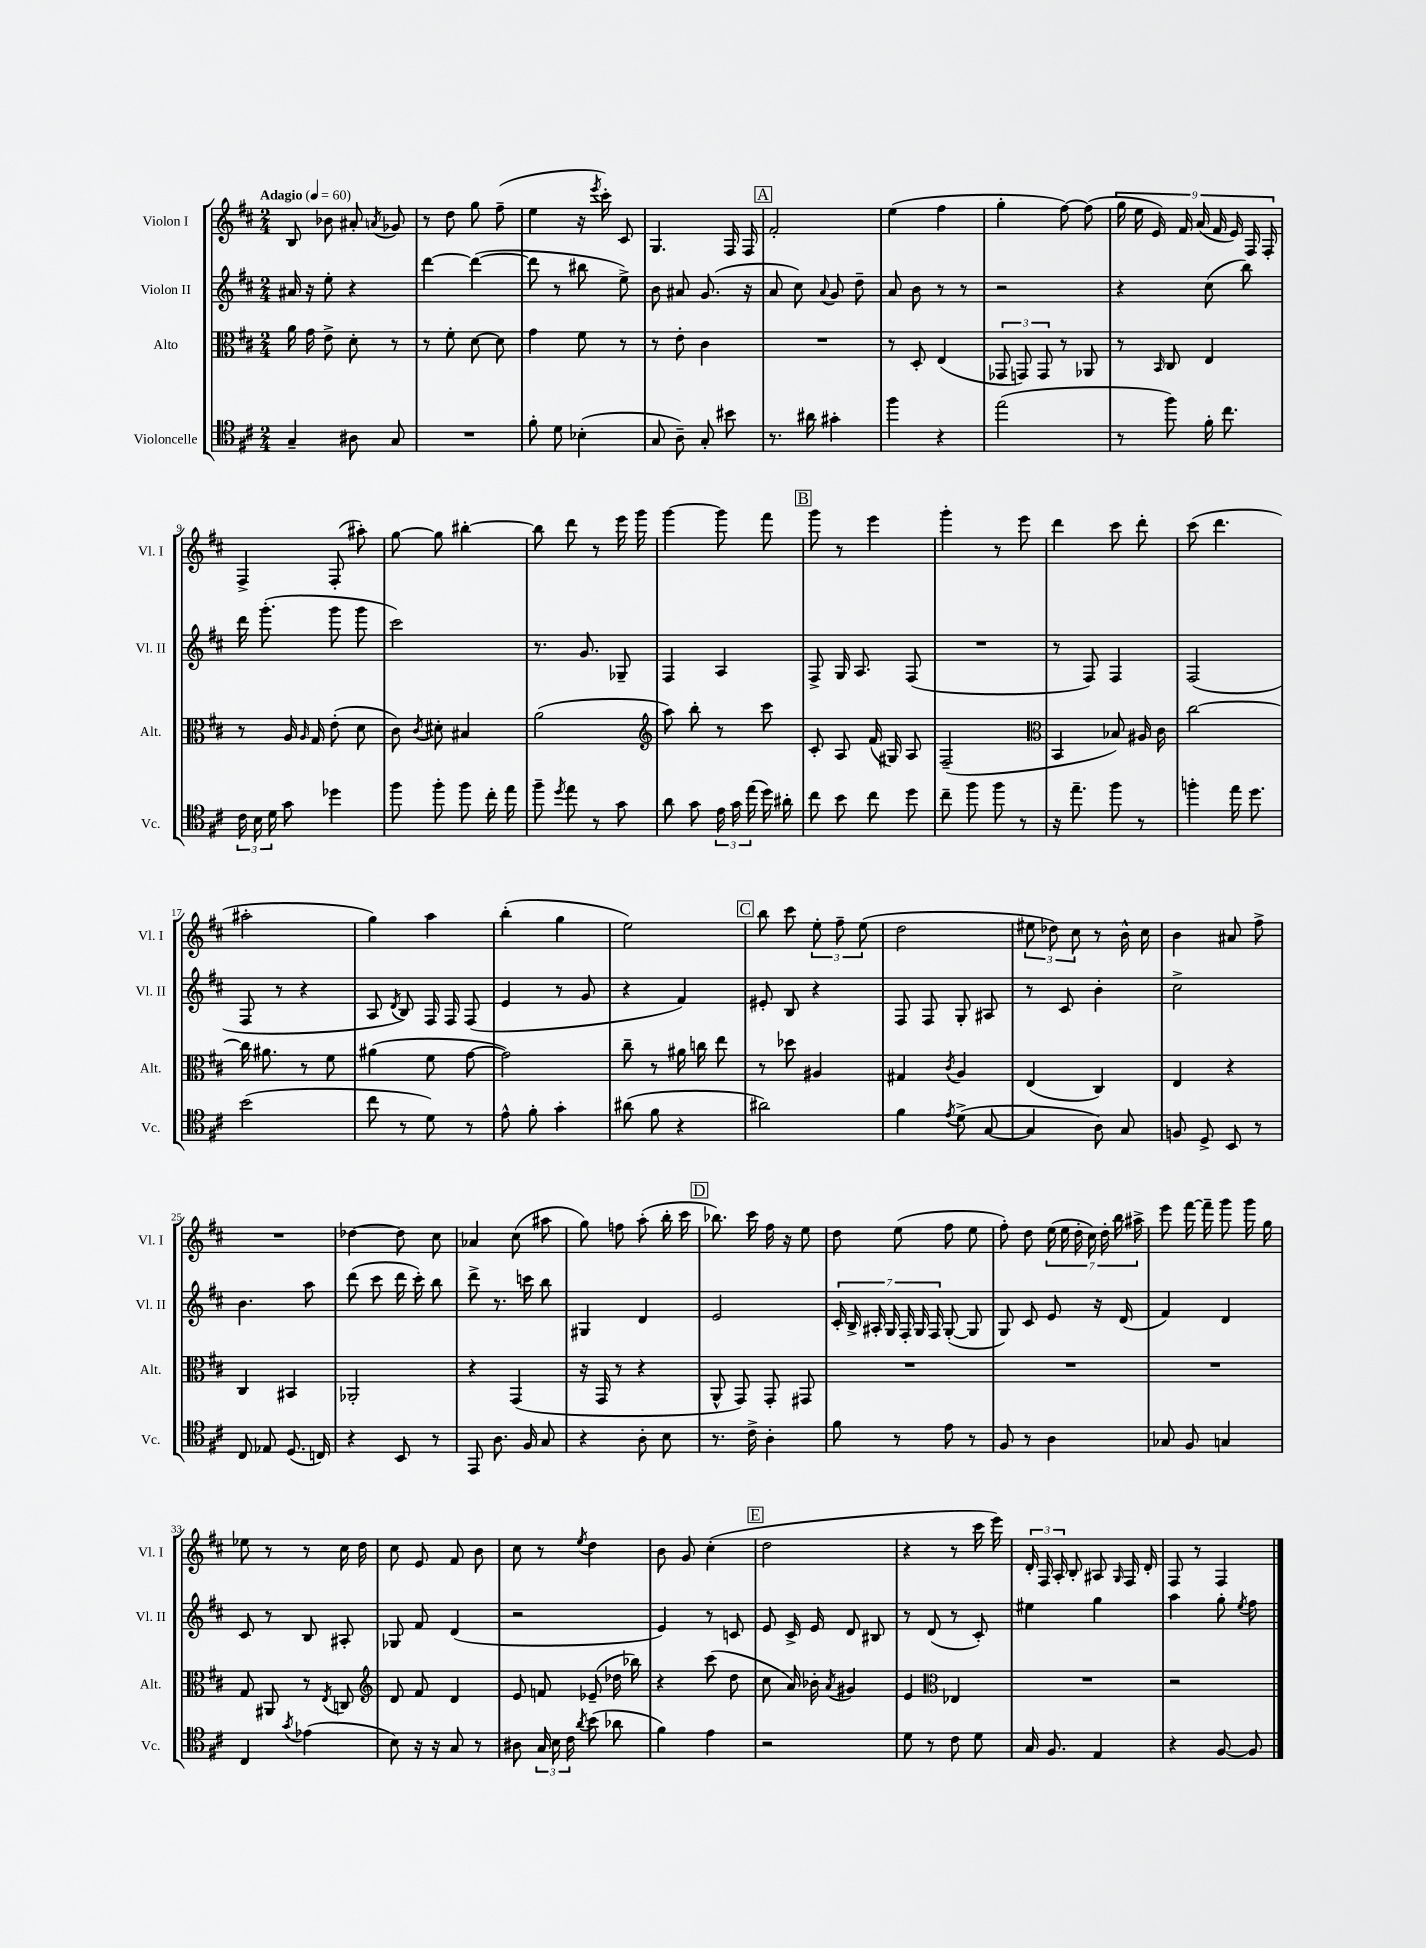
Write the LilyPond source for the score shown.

<<
\new StaffGroup <<
\new Staff = "s0" \with { instrumentName = "Violon I" shortInstrumentName = "Vl. I" } {
    \clef treble \key d \major \numericTimeSignature \time 2/4 \tempo "Adagio" 4 = 60
    \autoBeamOff b8 bes'8 ais'8-. \acciaccatura { a'8 } ges'8 |
    r8 d''8 g''8 fis''8--( |
    e''4 r16 \acciaccatura { e'''8 } cis'''16-.) cis'8 |
    g4. fis16 fis16 |
    \mark \markup { \box "A" } fis'2-. |
    e''4( fis''4 |
    g''4-. fis''8~) fis''8( |
    \tuplet 9/8 { g''16 e''16 e'16) fis'16 a'16( fis'16 e'16) fis16 fis16-. } |
    fis4-> fis8-.( ais''8-.) |
    g''8~ g''8 bis''4~-. |
    bis''8 d'''8 r8 e'''16 g'''16 |
    g'''4~ g'''8 fis'''8 |
    \mark \markup { \box "B" } g'''8 r8 e'''4 |
    g'''4-. r8 e'''8 |
    d'''4 cis'''8 d'''8-. |
    cis'''8( d'''4. |
    ais''2-. |
    g''4) a''4 |
    b''4-.( g''4 |
    e''2) |
    \mark \markup { \box "C" } b''8 cis'''8 \tuplet 3/2 { e''8-. fis''8-- e''8( } |
    d''2 |
    \tuplet 3/2 { eis''8 des''8) cis''8 } r8 b'16-^ cis''16 |
    b'4 ais'8 fis''8-> |
    R2 |
    des''4~ des''8 cis''8 |
    aes'4 cis''8( ais''8 |
    g''8) f''8 a''8-.( b''16-. cis'''16 |
    \mark \markup { \box "D" } bes''8.) cis'''16 fis''16 r16 e''8 |
    d''8 e''8( fis''8 e''8 |
    fis''8-.) d''8 \tuplet 7/4 { e''16( e''16 d''16-. cis''16) d''16-. b''16 ais''16-> } |
    e'''8 fis'''16~ fis'''16-- g'''8 g'''16 g''16 |
    ees''8 r8 r8 cis''16 d''16 |
    cis''8 e'8 fis'8 b'8 |
    cis''8 r8 \acciaccatura { e''8 } d''4 |
    b'8 g'8 cis''4-.( |
    \mark \markup { \box "E" } d''2 |
    r4 r8 cis'''16 e'''16) |
    \tuplet 3/2 { d'16-. fis16 a16-. } b8-. ais8 \grace { g16 } fis16 d'16-. |
    fis8 r8 fis4 \bar "|." |
}
\new Staff = "s1" \with { instrumentName = "Violon II" shortInstrumentName = "Vl. II" } {
    \clef treble \key d \major \numericTimeSignature \time 2/4
    \autoBeamOff ais'16 r16 e''8-. r4 |
    d'''4~ d'''4~( |
    d'''8 r8 bis''8 e''8->) |
    b'8 ais'8 g'8.( r16 |
    \mark \markup { \box "A" } a'8 cis''8) \appoggiatura { a'8 } g'8 d''8-- |
    a'8 b'8 r8 r8 |
    r2 |
    r4 cis''8( b''8) |
    d'''16 g'''8.-.( g'''8 g'''8 |
    cis'''2) |
    r8. g'8. ges8-- |
    fis4 a4 |
    \mark \markup { \box "B" } fis8-> g16 a8. fis8( |
    R2 |
    r8 fis8) fis4 |
    fis2( |
    fis8 r8 r4 |
    a8 \acciaccatura { d'8 } b8) fis16 fis16 fis8( |
    e'4 r8 g'8 |
    r4 fis'4) |
    \mark \markup { \box "C" } eis'8-. b8 r4 |
    fis8 fis8 g8-. ais8 |
    r8 cis'8 b'4-. |
    cis''2-> |
    b'4. a''8 |
    d'''8( cis'''8 d'''16 cis'''16-.) b''8 |
    d'''8-> r8. c'''16 b''8 |
    gis4 d'4 |
    \mark \markup { \box "D" } e'2 |
    \tuplet 7/4 { cis'16-. b16-> ais16-. g16 fis16-. g16 fis16 } g8~-.( g8 |
    g8) cis'8 e'8 r16 d'16( |
    fis'4) d'4 |
    cis'8 r8 b8 ais8-. |
    ges8 fis'8 d'4( |
    r2 |
    e'4) r8 c'8 |
    \mark \markup { \box "E" } e'8 cis'16-> e'16 d'8 bis8 |
    r8 d'8( r8 cis'8-.) |
    eis''4 g''4 |
    a''4 g''8-. \acciaccatura { e''8 } fis''8 \bar "|." |
}
\new Staff = "s2" \with { instrumentName = "Alto" shortInstrumentName = "Alt." } {
    \clef alto \key d \major \numericTimeSignature \time 2/4
    \autoBeamOff a'16 g'16 e'8-> d'8-. r8 |
    r8 fis'8-. d'8~ d'8 |
    g'4 fis'8 r8 |
    r8 e'8-. cis'4 |
    \mark \markup { \box "A" } R2 |
    r8 d8-. e4( |
    \tuplet 3/2 { ges,8 g,8) g,8 } r8 aes,8 |
    r8 \grace { b,16 } cis8 e4 |
    r8 a16 \grace { a16 } g16 e'8-.( d'8 |
    cis'8) \acciaccatura { cis'8 } dis'8-. bis4 |
    a'2( |
    \clef treble a''8) b''8-. r8 cis'''8 |
    \mark \markup { \box "B" } cis'8-. a8 fis'16( gis16) a8 |
    fis2--( |
    \clef alto b,4 bes8) ais16 cis'16 |
    cis''2~ |
    cis''16 ais'8. r8 fis'8 |
    ais'4( fis'8 g'8~ |
    g'2) |
    cis''8-- r8 ais'16 c''16 e''8 |
    \mark \markup { \box "C" } r8 des''8 ais4 |
    gis4 \acciaccatura { cis'8 } a4 |
    e4( cis4) |
    e4 r4 |
    cis4 bis,4 |
    aes,2-. |
    r4 g,4( |
    r16 g,16 r8 r4 |
    \mark \markup { \box "D" } a,8-^ g,8) g,8-. gis,8 |
    R2 |
    R2 |
    R2 |
    g8 ais,8 r8 \acciaccatura { e8 } c8 |
    \clef treble d'8 fis'8 d'4 |
    e'8 f'8 ees'8--( des''16 bes''16) |
    r4 cis'''8( d''8 |
    \mark \markup { \box "E" } cis''8 a'16) bes'16-. \acciaccatura { a'8 } gis'4 |
    e'4 \clef alto ees4 |
    R2 |
    r2 \bar "|." |
}
\new Staff = "s3" \with { instrumentName = "Violoncelle" shortInstrumentName = "Vc." } {
    \clef tenor \key d \major \numericTimeSignature \time 2/4
    \autoBeamOff g4-- ais8 g8 |
    R2 |
    fis'8-. d'8 bes4-.( |
    g8 a8--) g8-. bis'8 |
    \mark \markup { \box "A" } r8. ais'16 gis'4-. |
    fis''4 r4 |
    e''2( |
    r8 fis''8) fis'16-. cis''8. |
    \tuplet 3/2 { cis'16 b16 d'16 } g'8 des''4 |
    fis''8 fis''8-. fis''8 cis''16-. e''16 |
    fis''8-- \acciaccatura { d''8 } e''8 r8 g'8 |
    a'8 g'8 \tuplet 3/2 { e'16 g'16 e''16( } d''16) ais'16-. |
    \mark \markup { \box "B" } cis''8 b'8 cis''8 d''8 |
    cis''8-- fis''8 fis''8 r8 |
    r16 e''8.-- fis''8 r8 |
    f''4-. e''16 d''8. |
    b'2( |
    cis''8 r8 d'8) r8 |
    e'8-^ fis'8-. g'4-. |
    ais'8( fis'8 r4 |
    \mark \markup { \box "C" } ais'2) |
    fis'4 \acciaccatura { e'8 } d'8->( g8~ |
    g4 a8) g8 |
    f8 d8-> b,8 r8 |
    cis8 ees8 d8.( c16) |
    r4 b,8 r8 |
    e,8 a8. fis16 g8 |
    r4 a8-. b8 |
    \mark \markup { \box "D" } r8. cis'16-> a4-. |
    fis'8 r8 e'8 r8 |
    fis8 r8 a4 |
    ges8 fis8 g4 |
    cis4 \acciaccatura { g'8 } ees'4( |
    b8) r16 r16 g8 r8 |
    ais8 \tuplet 3/2 { g16 b16 cis'16 } \acciaccatura { a'8 } b'8( aes'8 |
    fis'4) e'4 |
    \mark \markup { \box "E" } r2 |
    d'8 r8 cis'8 d'8 |
    g16 fis8. e4 |
    r4 fis8~ fis8 \bar "|." |
}
>>
>>
